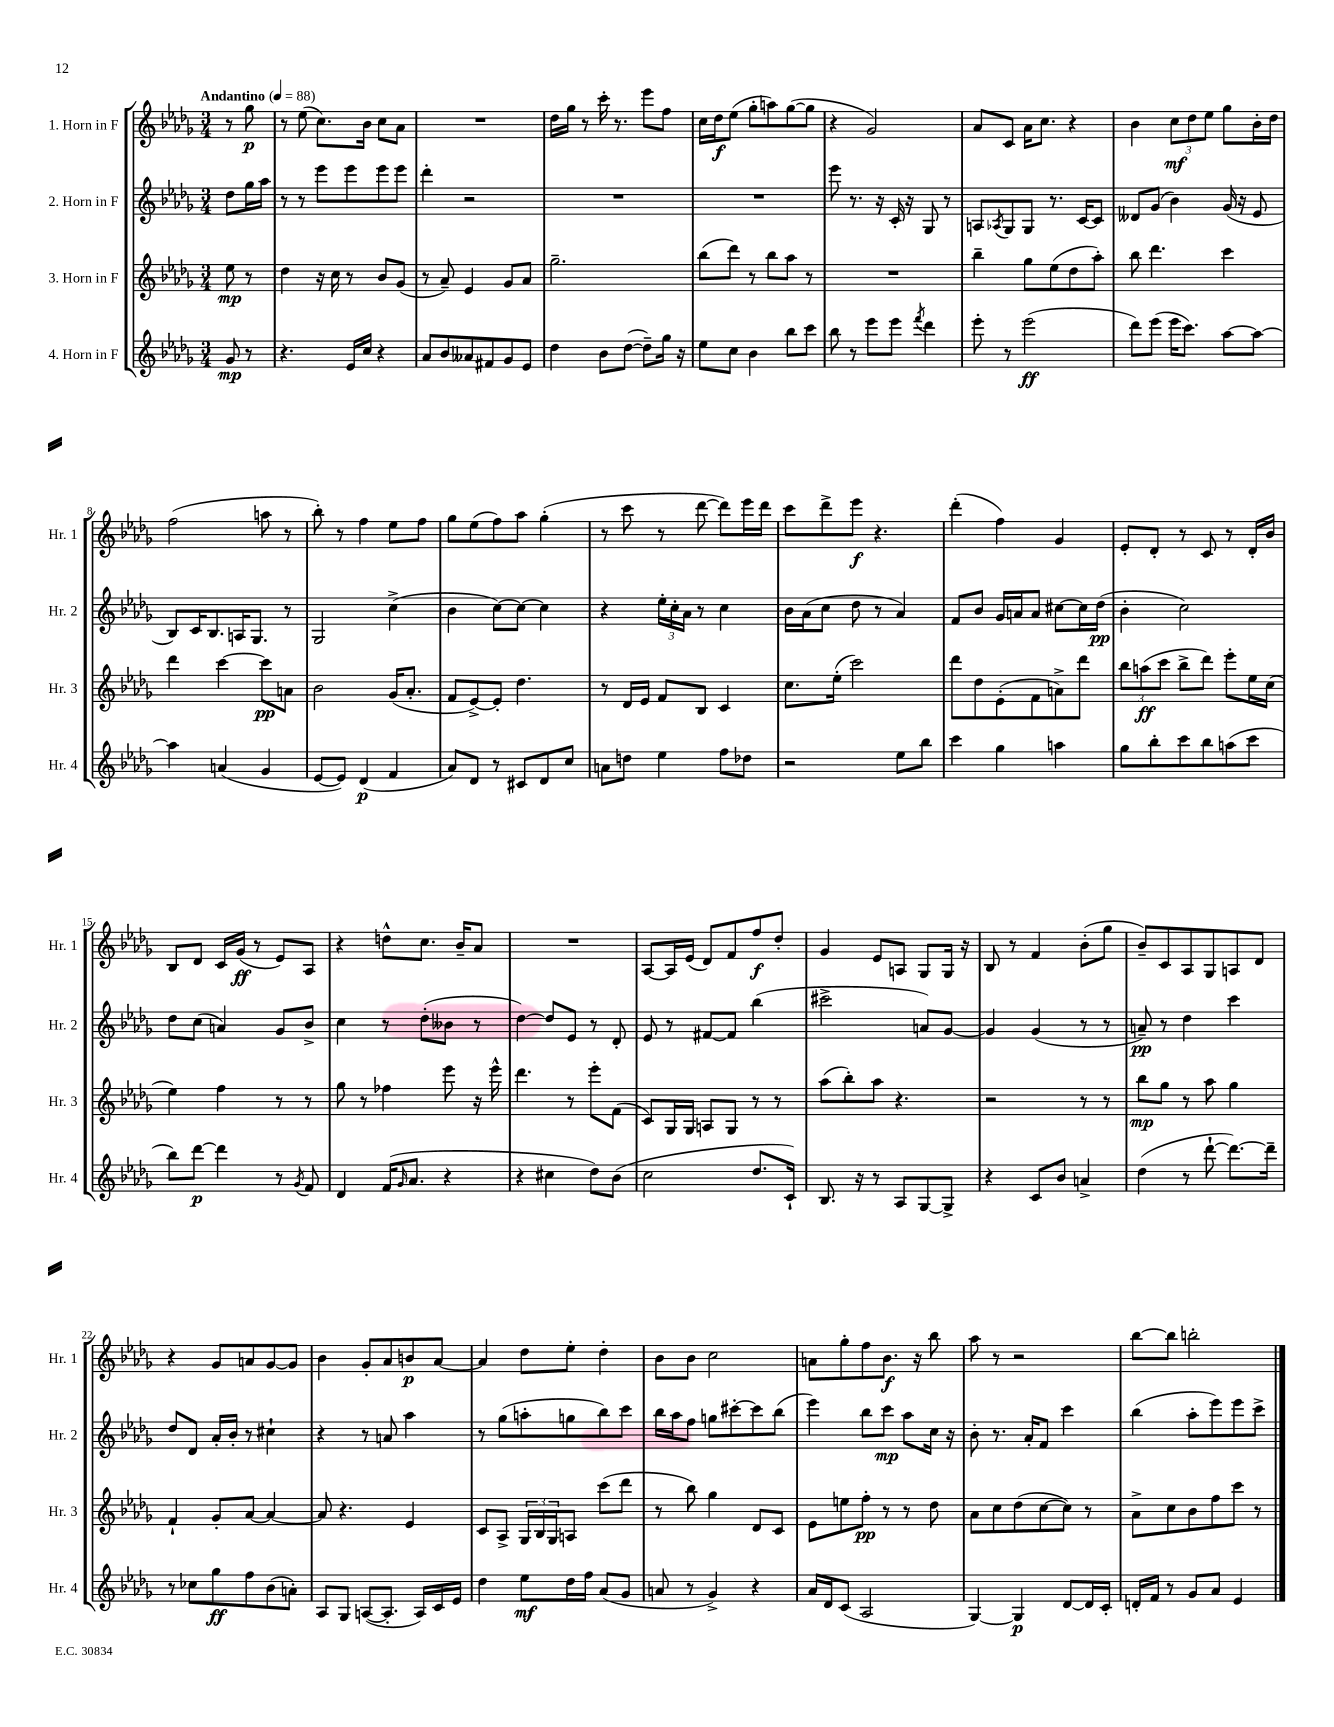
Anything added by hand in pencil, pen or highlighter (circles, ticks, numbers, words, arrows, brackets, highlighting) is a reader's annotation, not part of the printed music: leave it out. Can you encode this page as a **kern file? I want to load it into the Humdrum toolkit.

**kern	**kern	**kern	**kern
*staff4	*staff3	*staff2	*staff1
*clefG2	*clefG2	*clefG2	*clefG2
*k[b-e-a-d-g-]	*k[b-e-a-d-g-]	*k[b-e-a-d-g-]	*k[b-e-a-d-g-]
*M3/4	*M3/4	*M3/4	*M3/4
*MM88	*MM88	*MM88	*MM88
8g-	8ee-	8dd-	8r
8r	8r	16gg-	8gg-
.	.	16aa-	.
=	=	=	=
4.r	4dd-	8r	8r
.	.	8r	(8ee-
.	16r	8eee-	8.cc)
.	16cc	.	.
16e-	8r	8eee-	.
16cc	.	.	16b-
4r	8b-	8eee-	8cc
.	(8g-	8eee-	8a-
=	=	=	=
8a-	8r	4ddd-'	2.r
8b-	8a-~)	.	.
8a--	4e-	2r	.
8f#	.	.	.
8g-	8g-	.	.
8e-	8a-	.	.
=	=	=	=
4dd-	2.gg-~	2.r	16dd-
.	.	.	16gg-
.	.	.	8r
8b-	.	.	16ccc'
.	.	.	8.r
([8dd-	.	.	.
8dd-~])	.	.	8eee-
16gg-	.	.	8ff
16r	.	.	.
=	=	=	=
8ee-	(8bb-	2.r	16cc
.	.	.	16dd-
8cc	8ddd-)	.	(8ee-
4b-	8r	.	8gg-'
.	8bb-	.	8aa)
8bb-	8aa-	.	([8gg-
8ccc	8r	.	8gg-]
=	=	=	=
8bb-	2.r	8eee-	4r
8r	.	8.r	.
8eee-	.	.	2g-)
.	.	16r	.
8eee-	.	16c'	.
.	.	16r	.
8qfff	.	.	.
4ddd-	.	8G-	.
.	.	8r	.
=	=	=	=
8eee-'	4bb-~	8A	8a-
.	.	8qA-	.
8r	.	8G-	8c
(2eee-	8gg-	8G-	16a-
.	.	.	8.cc
.	(8ee-	8.r	.
.	8dd-	.	4r
.	.	[16c	.
.	8aa-')	8c]	.
=	=	=	=
8ddd-)	8bb-	8d--	4b-
(8eee-	4.ddd-	(8g-	.
16eee-	.	4b-)	12cc
8.ccc)	.	.	.
.	.	.	12dd-
.	.	.	12ee-
[8aa-	4ccc	(16g-	8gg-
.	.	16r	.
8aa-_	.	8e-	16b-'
.	.	.	16dd-
=	=	=	=
4aa-]	4ddd-	8B-)	(2ff
.	.	16c	.
.	.	8.B-	.
(4a	[4ccc	.	.
.	.	16A	.
.	.	8.G-	.
4g-	8ccc]	.	8aa
.	8a	8r	8r
=	=	=	=
[8e-	2b-	2G-	8bb-')
8e-])	.	.	8r
(4d-	.	.	4ff
4f	(16g-	(4cc^	8ee-
.	8.a-'	.	.
.	.	.	8ff
=	=	=	=
8a-)	8f	4b-	8gg-
8d-	[8e-^)	.	(8ee-
8r	8e-']	[8cc)	8ff)
8c#	4.dd-	8cc_	8aa-
8d-	.	4cc]	(4gg-'
8cc	.	.	.
=	=	=	=
8a	8r	4r	8r
8dd	16d-	.	8ccc
.	16e-	.	.
4ee-	8f	24ee-'	8r
.	.	24cc'	.
.	.	24a-	.
.	8B-	8r	[8ddd-
8ff	4c	4cc	8ddd-])
8dd-	.	.	16eee-
.	.	.	16ddd-
=	=	=	=
2r	8.cc	16b-	8ccc
.	.	(16a-	.
.	.	8cc	8ddd-^
.	(16ee-'	.	.
.	2ccc)	8dd-	8eee-
.	.	8r	4.r
8ee-	.	4a-)	.
8bb-	.	.	.
=	=	=	=
4ccc	8ddd-	8f	(4ddd-'
.	8dd-	8b-	.
4gg-	(8e-'	16g-	4ff)
.	.	16a	.
.	8f	8a	.
4aa	8a^)	[8cc#	4g-
.	8ddd-	16cc#]	.
.	.	(16dd-	.
=	=	=	=
8gg-	12bb-	4b-'	8e-'
.	(12aa	.	.
8bb-'	.	.	8d-'
.	12ccc	.	.
8ccc	8bb-^	2cc)	8r
8bb-	8ddd-)	.	8c
(8aa	8eee-'	.	8r
8ccc	16ee-	.	16d-'
.	(16cc	.	16b-
=	=	=	=
8bb-)	4ee-)	8dd-	8B-
[8ddd-	.	(8cc	8d-
4ddd-]	4ff	4a)	16c
.	.	.	(16g-
.	.	.	8r
8r	8r	8g-	8e-)
8qg-	.	.	.
8f	8r	8b-^	8A-
=	=	=	=
4d-	8gg-	4cc	4r
.	8r	.	.
(16f	4ff-	8r	8dd^^
16qqg-	.	.	.
8.a-	.	.	.
.	.	(8dd-'	8.cc
4r	8eee-	8b--	.
.	.	.	16b-~
.	16r	8r	8a-
.	16eee-^^	.	.
=	=	=	=
4r	4.ddd-	[4dd-)	2.r
4cc#	.	8dd-]	.
.	8r	8e-	.
8dd-)	8eee-'	8r	.
(8b-	(8f	8d-'	.
=	=	=	=
2cc	8c)	8e-	[8A-
.	16G-	8r	16A-]
.	16G-	.	(16e-
.	8A	[8f#	8d-)
.	8G-	8f#]	8f
8.dd-	8r	(4bb-	8ff
.	8r	.	8dd-'
16c`)	.	.	.
=	=	=	=
8.B-	(8aa-	2ccc#^	4g-
.	8bb-')	.	.
16r	.	.	.
8r	8aa-	.	8e-
8A-	4.r	.	8A
[8G-	.	8a)	8G-
8G-^]	.	[8g-	16G-
.	.	.	16r
=	=	=	=
4r	2r	4g-]	8B-
.	.	.	8r
8c	.	(4g-	4f
8b-	.	.	.
4a^	8r	8r	(8b-'
.	8r	8r	8gg-
=	=	=	=
(4dd-	8bb-	8a~)	8b-~)
.	8gg-	8r	8c
8r	8r	4dd-	8A-
[8ddd-`	8aa-	.	8G-
8.ddd-_)	4gg-	4ccc	8A
.	.	.	8d-
16ddd-~]	.	.	.
=	=	=	=
8r	4f`	8dd-	4r
8cc-	.	8d-	.
8gg-	8g-'	16a-'	8g-
.	.	16b-'	.
8ff	[8a-	8r	8a
(8b-	4a-_	4cc#`	[8g-
8a')	.	.	8g-]
=	=	=	=
8A-	8a-]	4r	4b-
8G-	4.r	.	.
([8A	.	8r	8g-'
8.A']	.	8a	8a-
.	4e-	4aa-	8b
16A)	.	.	.
16c	.	.	[8a-
16e-	.	.	.
=	=	=	=
4dd-	8c	8r	4a-]
.	8A-^	(8gg-	.
8ee-	24G-	8aa'	8dd-
.	24B-	.	.
.	24G-	.	.
16dd-	8A	8gg	8ee-'
16ff	.	.	.
(8a-	(8ccc	8bb-)	4dd-'
8g-	8ddd-	8ccc	.
=	=	=	=
8a	8r	16bb-	8b-
.	.	16aa-	.
8r	8bb-)	8ff	8b-
4g-^)	4gg-	8gg	2cc
.	.	[8ccc#'	.
4r	8d-	8ccc#]	.
.	8c	(8bb-	.
=	=	=	=
16a-	8e-	4eee-)	8a
16d-	.	.	.
(8c	8ee	.	8gg-'
2A-	8ff'	8bb-	8ff
.	8r	8ccc	8.b-
.	8r	8aa-	.
.	.	.	16r
.	8dd-	16cc	8bb-
.	.	16r	.
=	=	=	=
[4G-)	8a-	8b-'	8aa-
.	8cc	8.r	8r
4G-]	(8dd-	.	2r
.	.	16a-'	.
.	[8cc	8f	.
[8d-	8cc])	4ccc	.
16d-]	8r	.	.
16c'	.	.	.
=	=	=	=
16d'	8a-^	(4bb-	[8bb-
16f	.	.	.
8r	8cc	.	8bb-]
8g-	8b-	8aa-'	2bb'
8a-	8ff	8eee-)	.
4e-	8ccc	8eee-	.
.	8r	8ccc^	.
==	==	==	==
*-	*-	*-	*-
